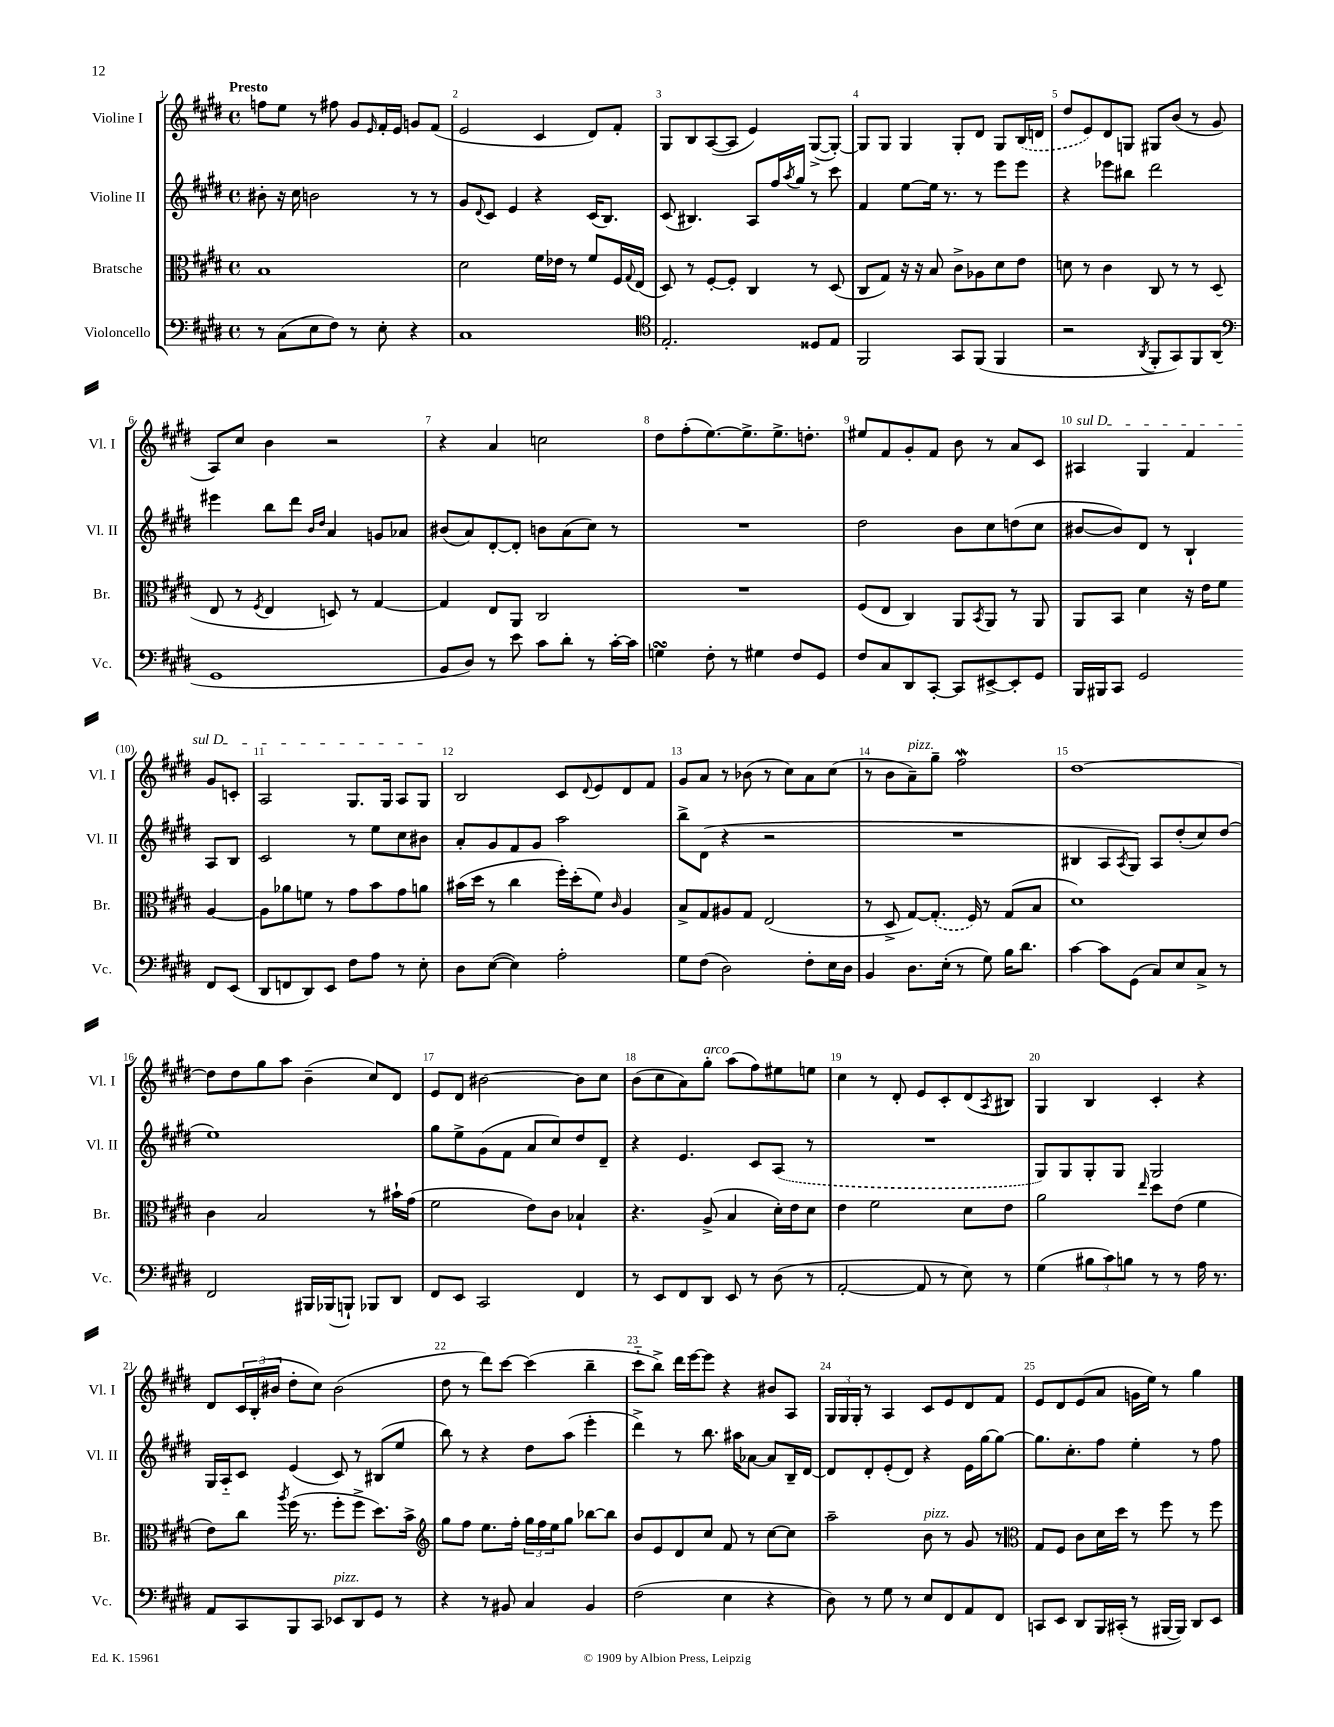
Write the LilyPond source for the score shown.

<<
\new StaffGroup <<
\new Staff = "s0" \with { instrumentName = "Violine I" shortInstrumentName = "Vl. I" } {
    \clef treble \key e \major \defaultTimeSignature \time 4/4 \tempo "Presto"
    f''8 e''8 r8 fis''8 gis'8 \grace { e'16 } fis'16-. e'16 g'8 fis'8( |
    e'2 cis'4 dis'8) fis'8-. |
    gis8 b8 a8~( a8 e'4) gis8~->( gis8~-.) |
    gis8 gis8 gis4 gis8-. dis'8 gis8 \once \slurDashed b16( d'16 |
    dis''8 e'8) dis'8 g8 gis8 b'8( r8 gis'8 |
    a8) cis''8 b'4 r2 |
    r4 a'4 c''2 |
    dis''8 fis''8-.( e''8.~) e''8.-> e''8.-> d''8.-. |
    eis''8 fis'8 gis'8-. fis'8 b'8 r8 a'8 cis'8 |
    \once \override TextSpanner.bound-details.left.text = \markup { \italic "sul D" } ais4\startTextSpan gis4 fis'4 gis'8 c'8-. |
    a2 gis8. gis16 a8 gis8\stopTextSpan |
    b2 cis'8 \appoggiatura { dis'8 } e'8 dis'8 fis'8 |
    gis'8 a'8 r8 bes'8( r8 cis''8) a'8 cis''8( |
    r8 b'8 a'8--^\markup { \italic "pizz." }) gis''8-- fis''2\mordent |
    dis''1~ |
    dis''8 dis''8 gis''8 a''8 b'4--( cis''8) dis'8 |
    e'8 dis'8 bis'2~ bis'8 cis''8 |
    b'8( cis''8 a'8) gis''8-.^\markup { \italic "arco" } a''8( fis''8) eis''8 e''8 |
    cis''4 r8 dis'8-. e'8 cis'8-. dis'8( \acciaccatura { a8 } bis8) |
    gis4 b4 cis'4-. r4 |
    dis'8 \tuplet 3/2 { cis'16 b16-.( bis'16 } dis''8-. cis''8) bis'2( |
    dis''8 r8 dis'''8) cis'''8~ cis'''4( b''4-- |
    cis'''8-_ b''8->) dis'''16 e'''16~ e'''8 r4 bis'8 a8 |
    \tuplet 3/2 { gis16 gis16 gis16-. } r8 a4 cis'8 e'8 dis'8 fis'8 |
    e'8 dis'8 e'8( a'8 g'16 e''16) r8 gis''4 \bar "|." |
}
\new Staff = "s1" \with { instrumentName = "Violine II" shortInstrumentName = "Vl. II" } {
    \clef treble \key e \major \defaultTimeSignature \time 4/4
    bis'8-. r16 cis''16 b'2 r8 r8 |
    gis'8 \appoggiatura { dis'8 } cis'8 e'4 r4 cis'16( b8.) |
    cis'8( bis4.) a8 fis''16 \acciaccatura { a''8 } gis''16 r8 cis'''8 |
    fis'4 e''8~ e''16 r8. r8 e'''8 e'''8 |
    r4 ees'''8 bis''8 dis'''2 |
    eis'''4 b''8 dis'''8 \grace { b'16 dis''16 } a'4 g'8 aes'8 |
    bis'8( a'8) dis'8~-. dis'8-. b'8 a'8( cis''8) r8 |
    R1 |
    dis''2 b'8 cis''8 d''8( cis''8 |
    bis'8~ bis'8) dis'8 r8 b4-! a8 b8 |
    cis'2 r8 e''8 cis''8 bis'8 |
    a'8-. gis'8 fis'8 gis'8 a''2 |
    b''8-> dis'8( r4 r2 |
    R1 |
    bis4 a8 \acciaccatura { a8 } gis8) a8 dis''8-.( cis''8) dis''8( |
    e''1) |
    gis''8 e''8-> gis'8( fis'8 a'8 cis''8) dis''8 dis'8-- |
    r4 e'4. cis'8 \once \slurDashed a8( r8 |
    R1 |
    gis8) gis8 gis8-. gis8 gis2 |
    gis16 a16-_ cis'8 e'4( cis'8) r8 bis8( e''8 |
    b''8) r8 r4 dis''8 a''8( e'''4-. |
    dis'''4->) r8 b''8. ais''16 aes'8~ aes'8 b16-- dis'16~ |
    dis'8 dis'8-. e'8-.( dis'8) r4 e'16 gis''16~ gis''8~ |
    gis''8. cis''8.-. fis''8 e''4-. r8 fis''8 \bar "|." |
}
\new Staff = "s2" \with { instrumentName = "Bratsche" shortInstrumentName = "Br." } {
    \clef alto \key e \major \defaultTimeSignature \time 4/4
    b1 |
    dis'2 fis'16 ees'16 r8 fis'8 fis16 \appoggiatura { gis8 } e16( |
    dis8) r8 fis8~-. fis8-. cis4 r8 dis8( |
    cis8 gis8) r16 r16 b8 cis'8-> aes8 dis'8 e'8 |
    d'8 r8 cis'4 cis8 r8 r8 dis8( |
    e8 r8 \acciaccatura { fis8 } e4 d8) r8 gis4~ |
    gis4 e8 a,8 cis2 |
    R1 |
    fis8( e8 cis4) a,8 \acciaccatura { b,8 } a,8 r8 a,8 |
    a,8 b,8 dis'4 r16 e'16 fis'8 a4~ |
    a8 aes'8 f'8 r8 gis'8 b'8 gis'8 a'8 |
    bis'16( dis''16 r8 cis''4 fis''16-.) dis''16-.( fis'8) \grace { cis'16 } a4 |
    b8-> gis8 ais8 gis8 e2( |
    r8 dis8-> gis8~) \once \slurDashed gis8.-.( fis16) r8 gis8( b8 |
    dis'1) |
    cis'4 b2 r8 bis'16-! gis'16( |
    fis'2 e'8) cis'8 bes4-! |
    r4. a8->( b4 dis'16-.) e'16 dis'8 |
    e'4 fis'2 dis'8 e'8 |
    a'2 \grace { e''16 } dis''8 e'8( fis'4 |
    e'8) cis''8 \acciaccatura { a''8 } fis''16( r8. fis''8-. fis''8-> dis''8.) b'16-> |
    \clef treble gis''8 fis''8 e''8. fis''16-. \tuplet 3/2 { gis''16 fis''16 e''16 } gis''8 bes''8~ bes''8 |
    b'8 e'8 dis'8 cis''8 fis'8 r8 cis''8~ cis''8 |
    a''2-- b'8^\markup { \italic "pizz." } r8 gis'8 r8 |
    \clef alto gis8 fis8 cis'8 dis'16 dis''16 r8 fis''8 r8 fis''8 \bar "|." |
}
\new Staff = "s3" \with { instrumentName = "Violoncello" shortInstrumentName = "Vc." } {
    \clef bass \key e \major \defaultTimeSignature \time 4/4
    r8 cis8( e8 fis8) r8 e8-. r4 |
    cis1 |
    \clef tenor e2.-. disis8 e8 |
    fis,2 gis,8 fis,8( fis,4 |
    r2 \acciaccatura { a,8 } fis,8-. gis,8) fis,8 a,8( |
    \clef bass gis,1 |
    b,8 dis8) r8 e'8 cis'8 dis'8-. r8 cis'16~-. cis'16 |
    g4\turn fis8-. r8 gis4 fis8 gis,8 |
    fis8 cis8 dis,8 cis,8~-. cis,8 eis,8~-> eis,8-. gis,8 |
    b,,16 bis,,16 cis,8 gis,2 fis,8 e,8( |
    dis,8 f,8 dis,8) e,8 fis8 a8 r8 e8-. |
    dis8 e8~( e4) a2-. |
    gis8 fis8( dis2) fis8-. e16 dis16 |
    b,4 dis8. e16-.( r8 gis8) b16 dis'8. |
    cis'4~ cis'8 gis,8( cis8) e8 cis8-> r8 |
    fis,2 bis,,16 bes,,16( b,,8-!) bes,,8 dis,8 |
    fis,8 e,8 cis,2 fis,4 |
    r8 e,8 fis,8 dis,8 e,8 r8 dis8( r8 |
    a,2~-. a,8 r8 e8) r8 |
    gis4( \tuplet 3/2 { bis8 cis'8) b8 } r8 r8 a16 r8. |
    a,8 cis,8 b,,8 cis,8 ees,8^\markup { \italic "pizz." } dis,8 gis,8 r8 |
    r4 r8 bis,8 cis4 bis,4 |
    fis2( e4 r4 |
    dis8) r8 gis8 r8 e8 fis,8 a,8 fis,8 |
    c,8 e,8 dis,8 b,,16 cis,16-.( r8 bis,,16~ bis,,16) dis,8 e,8 \bar "|." |
}
>>
>>
\layout { \context { \Score \override BarNumber.break-visibility = ##(#f #t #t) barNumberVisibility = #all-bar-numbers-visible } }
